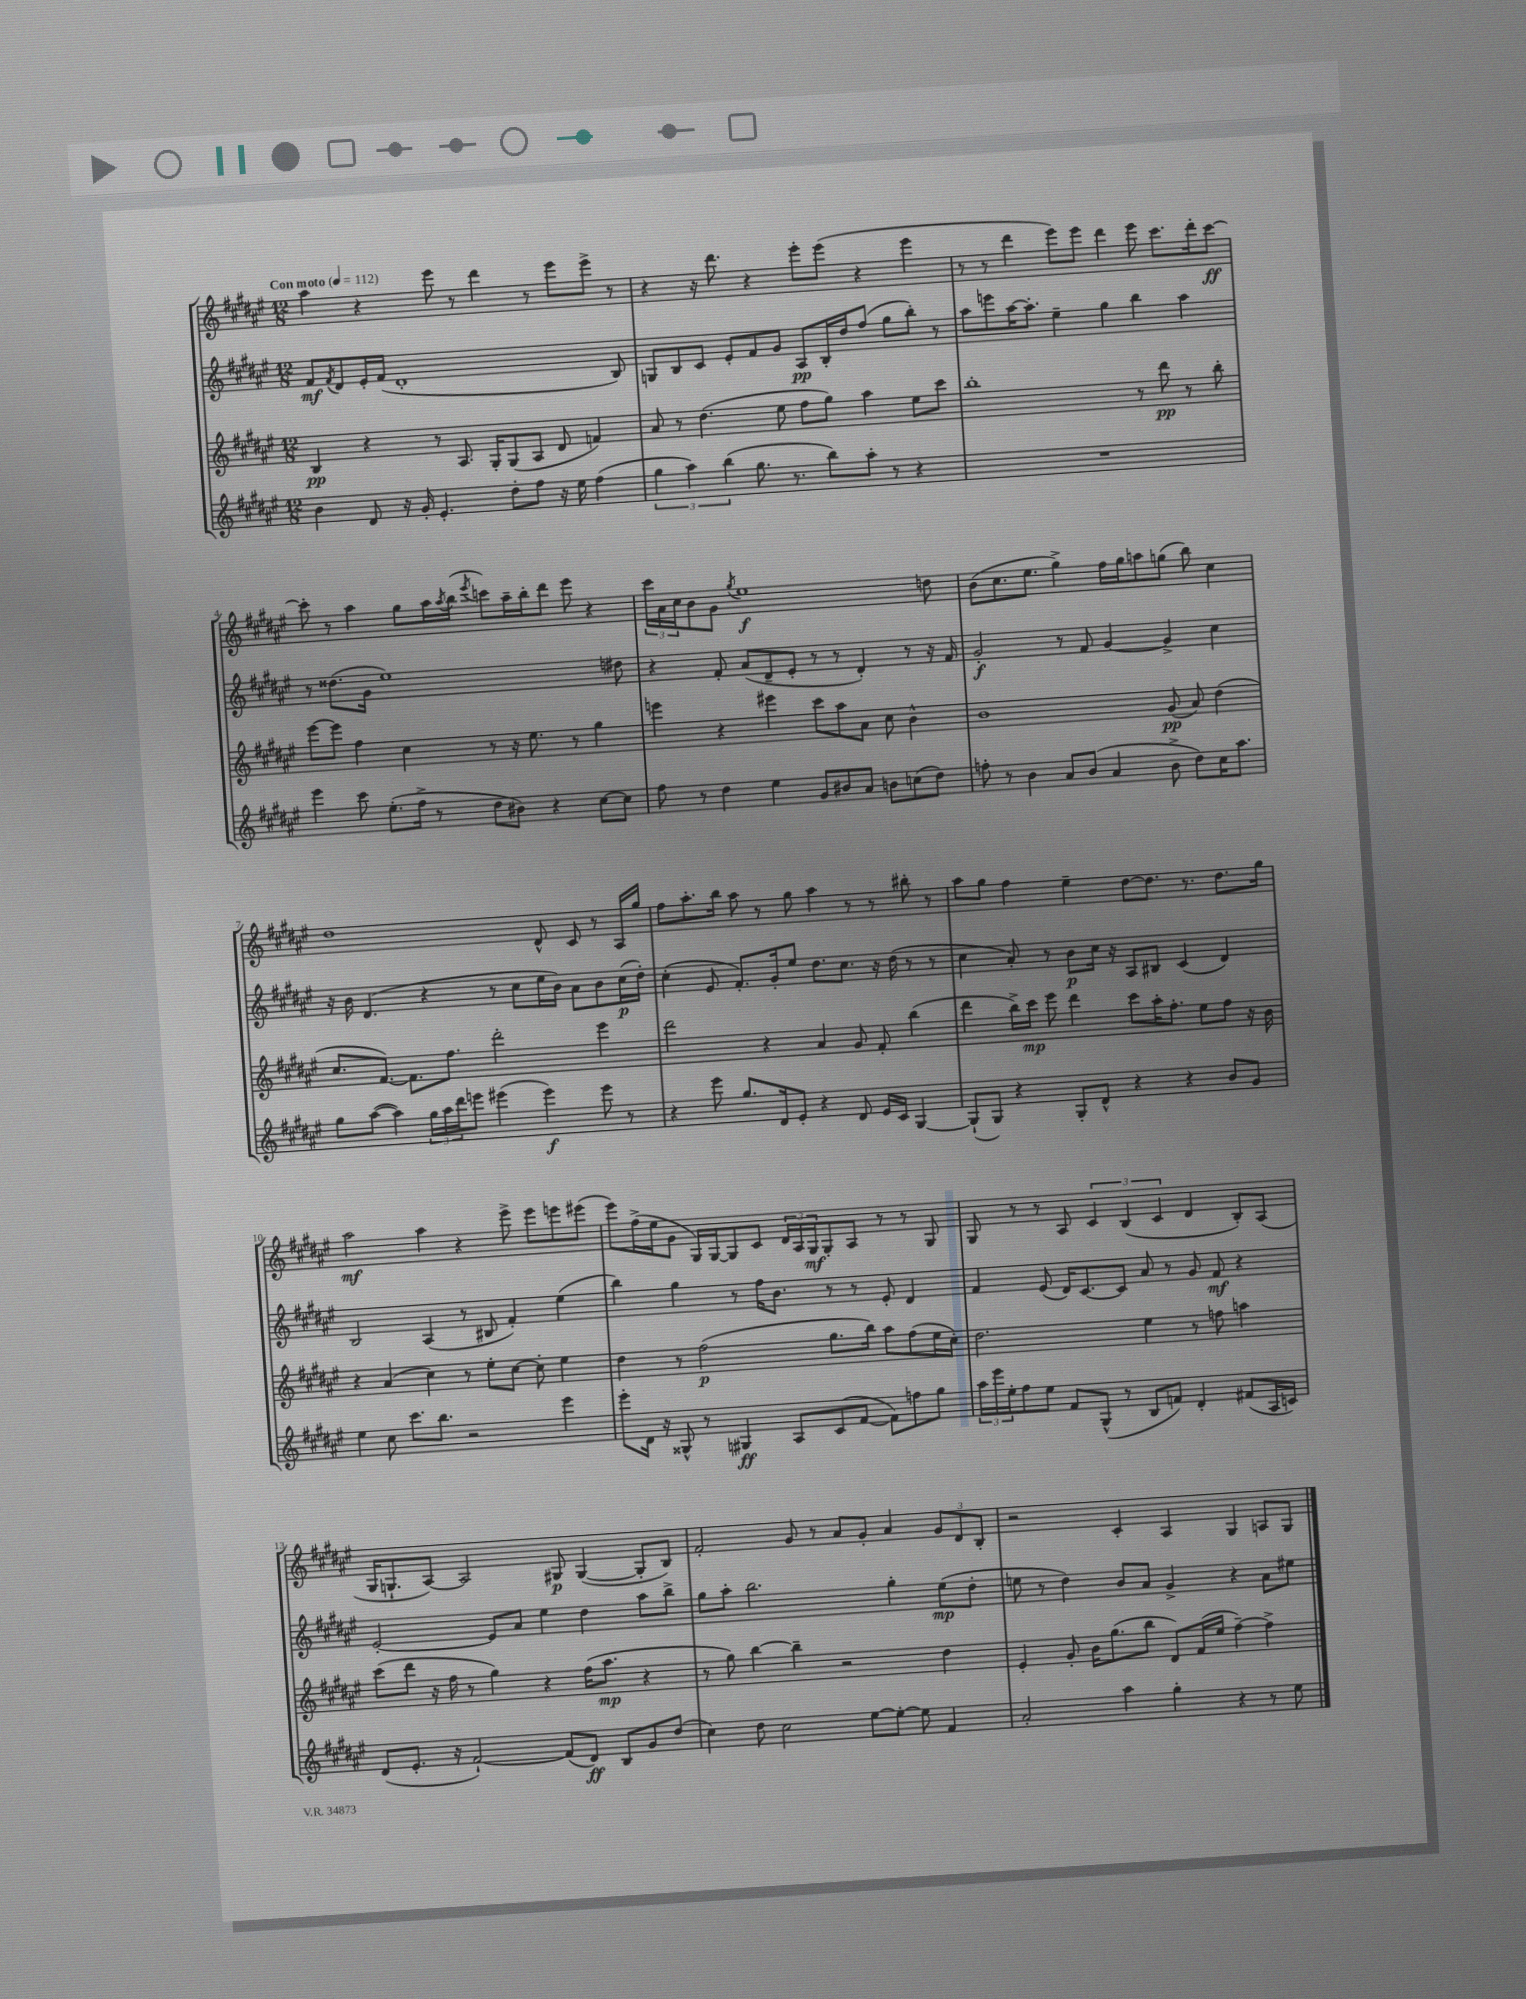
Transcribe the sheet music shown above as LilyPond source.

<<
\new StaffGroup <<
\new Staff = "s0" {
    \clef treble \key fis \major \numericTimeSignature \time 12/8 \tempo "Con moto" 4 = 112
    ais''4 r4 eis'''8 r8 dis'''4 r8 eis'''8 eis'''8-> r8 |
    r4 r16 dis'''8. r4 eis'''8-. eis'''8( r4 eis'''4 |
    r8 r8 dis'''4 eis'''8) eis'''8 dis'''4 eis'''8 cis'''8. dis'''16-. cis'''8~\ff |
    cis'''8-. r8 ais''4 gis''8 ais''16 \acciaccatura { ais''8 } b''16( \acciaccatura { eis'''8 } c'''8) ais''16-- b''16-. dis'''8 eis'''8 r4 |
    \tuplet 3/2 { cis'''16 ais'16 cis''16 } b'8 gis'8 \acciaccatura { gis''8 } eis''1\f d''8 |
    b'8( cis''8. eis''8. gis''4->) fis''16 gis''16 a''8 g''8( b''8) cis''4 |
    dis''1 dis'8-^ cis'8 r8 ais16 gis''16 |
    fis''8 ais''8.-. b''16 ais''8 r8 gis''8 ais''4 r8 r8 bis''8-. r8 |
    ais''8 gis''8 fis''4 eis''4-- dis''8~ dis''8. r8. dis''8. gis''16 |
    ais''2\mf ais''4 r4 eis'''8-> eis'''8 e'''8 eis'''8( |
    eis'''8) fis''16->( eis''16 gis'8 gis16) gis16~ gis8 cis'8 \tuplet 3/2 { dis'16 ais16 gis16\mf } gis8-. ais8 r8 r8 gis8 |
    gis8 r8 r8 ais8 \tuplet 3/2 { cis'4 b4( cis'4 } dis'4 b8-.) ais8( |
    gis16 g8.-! ais8~) ais2 gis8\p gis4~( gis8-. b8) |
    fis'2-. gis'8 r8 ais'8 gis'8-. ais'4 \tuplet 3/2 { gis'8 dis'8 b8-. } |
    r2 cis'4-. ais4 gis4 a8 gis8 \bar "|." |
}
\new Staff = "s1" {
    \clef treble \key fis \major \numericTimeSignature \time 12/8
    fis'8\mf \acciaccatura { fis'8 } dis'8 eis'16-. fis'16( dis'1-. b8) |
    g8 b8 cis'8 eis'8-. fis'8 gis'8 ais8\pp b16-. dis''16 fis''8( gis''8 b''8-.) r8 |
    ais''8 e'''8 ais''16~ ais''8.-. eis''4-- gis''4 b''4 ais''4 |
    r8 disis''8.( gis'16 eis''1) dis''8 |
    r4 fis'8-. ais'8( dis'8-- eis'8-. r8 r8 dis'4-.) r8 r16 fis'16 |
    gis'2-.\f r8 fis'8 gis'4~ gis'4-> cis''4 |
    r16 b'16 dis'4.( r4 r8 cis''8 eis''16 b'16) ais'8 b'8 cis''16\p( dis''16-.) |
    cis''4-.( eis'8 fis'8.-.) gis'16-. eis''8 dis''8. cis''8. r16 dis''16( r8 r8 |
    cis''4 ais'8-.) r8 b'8\p cis''16 r16 ais8 bis8 cis'4( dis'4) |
    b2 ais4( r8 bis8 fis'4-.) eis''4( |
    b''4) gis''4 r8 fis''16 b'8. r8 r8 eis'8-. dis'4 |
    fis'4 eis'8( dis'16) cis'8.~ cis'8 ais'8 r8 gis'8 fis'8\mf r4 |
    eis'2~-. eis'8 ais'8 eis''4 dis''4 ais''8 b''8-> |
    gis''8 ais''8-. b''2. gis''4-. eis''8\mp( dis''8-. |
    e''8 r8 dis''4) b'8 ais'8 gis'4-> r4 ais'8 eis''8 \bar "|." |
}
\new Staff = "s2" {
    \clef treble \key fis \major \numericTimeSignature \time 12/8
    b4\pp r4 r8 ais8. gis16-. gis8( ais8 dis'8 f'4) |
    ais'8 r8 dis''4.( eis''8 fis''8 gis''8) ais''4 eis''8 cis'''8 |
    b''1-. r8 dis'''8\pp r8 b''8-. |
    eis'''8~ eis'''8 fis''4 cis''4 r8 r16 eis''8. r8 gis''4 |
    e'''4 r4 eis'''4 cis'''8 ais''8 ais'8 cis''8 b'4-^ |
    b'1 gis'8\pp( ais'8) dis''4( |
    cis''8. fis'8.~) fis'8. fis''8. dis'''2-. eis'''4 |
    dis'''2 r4 ais'4 gis'8 fis'8-. b''4( |
    dis'''4 b''16->) cis'''16\mp eis'''8 dis'''4 cis'''8 ais''16-. fis''8.-. eis''8 fis''8 r16 b'16 |
    r4 ais'4( cis''4) r8 eis''8-. cis''8~ cis''8-. eis''4 |
    dis''4 r8 fis''2\p( gis''8. b''16) ais''8 fis''8( eis''16 cis''16-.) |
    dis''2. eis''4 r8 f''8 a''4 |
    cis'''8( dis'''8 r16 fis''16 r8 gis''4) r4 fis''16( ais''8.\mp r4 |
    r8 gis''8) b''4~ b''4-- r2 dis''4 |
    eis'4-. gis'8-. b'16 gis''8.( b''8 dis'8) fis'16( eis''16 fis''4~--) fis''4-> \bar "|." |
}
\new Staff = "s3" {
    \clef treble \key fis \major \numericTimeSignature \time 12/8
    b'4 dis'8 r16 gis'16-. eis'4.-. dis''8-. fis''8 r16 eis''16 fis''4( |
    \tuplet 3/2 { gis''4 ais''4) b''4( } gis''8. r8. b''8) ais''8-. r8 r4 |
    R1. |
    eis'''4 cis'''8 eis''8.-.( fis''16-> r8 dis''8 bis'8) r4 cis''8~ cis''8 |
    fis''8 r8 dis''4 eis''4 gis'8 bis'8 ais'8 b'8 c''8( dis''8) |
    f''8-. r8 b'4 ais'8 b'8( ais'4 b'8-> dis''8) cis''16 ais''8. |
    gis''8 ais''8~( ais''4) \tuplet 3/2 { gis''16 ais''16 dis'''16 } e'''8 eis'''4( eis'''4\f) eis'''8 r8 |
    r4 eis'''8 gis''8. dis'16 eis'8-. r4 dis'8 eis'16 cis'16 gis4~ |
    gis8-!( gis8) r4 gis8-. dis'8-^ r4 r4 b'8 gis'8 |
    eis''4 cis''8 cis'''8. b''8. r2 eis'''4 |
    eis'''8-. dis'16 r16 gisis8-^ r8 gis4\ff ais8 cis'8( fis'8~ fis'8) f''8 gis''8 |
    \tuplet 3/2 { ais''16 eis'''16 eis''16-. } fis''8 eis''8 fis'8 gis8-^( r8 b8 f'8) dis'4-. fis'8( ais16 c'16) |
    dis'8( eis'8.-. r16 fis'2~-!) fis'8( dis'8\ff) b8 gis'8 dis''8( |
    cis''4) dis''8 cis''2 eis''8~ eis''8~-. eis''8 fis'4 |
    ais'2-. ais''4 gis''4-. r4 r8 eis''8 \bar "|." |
}
>>
>>
